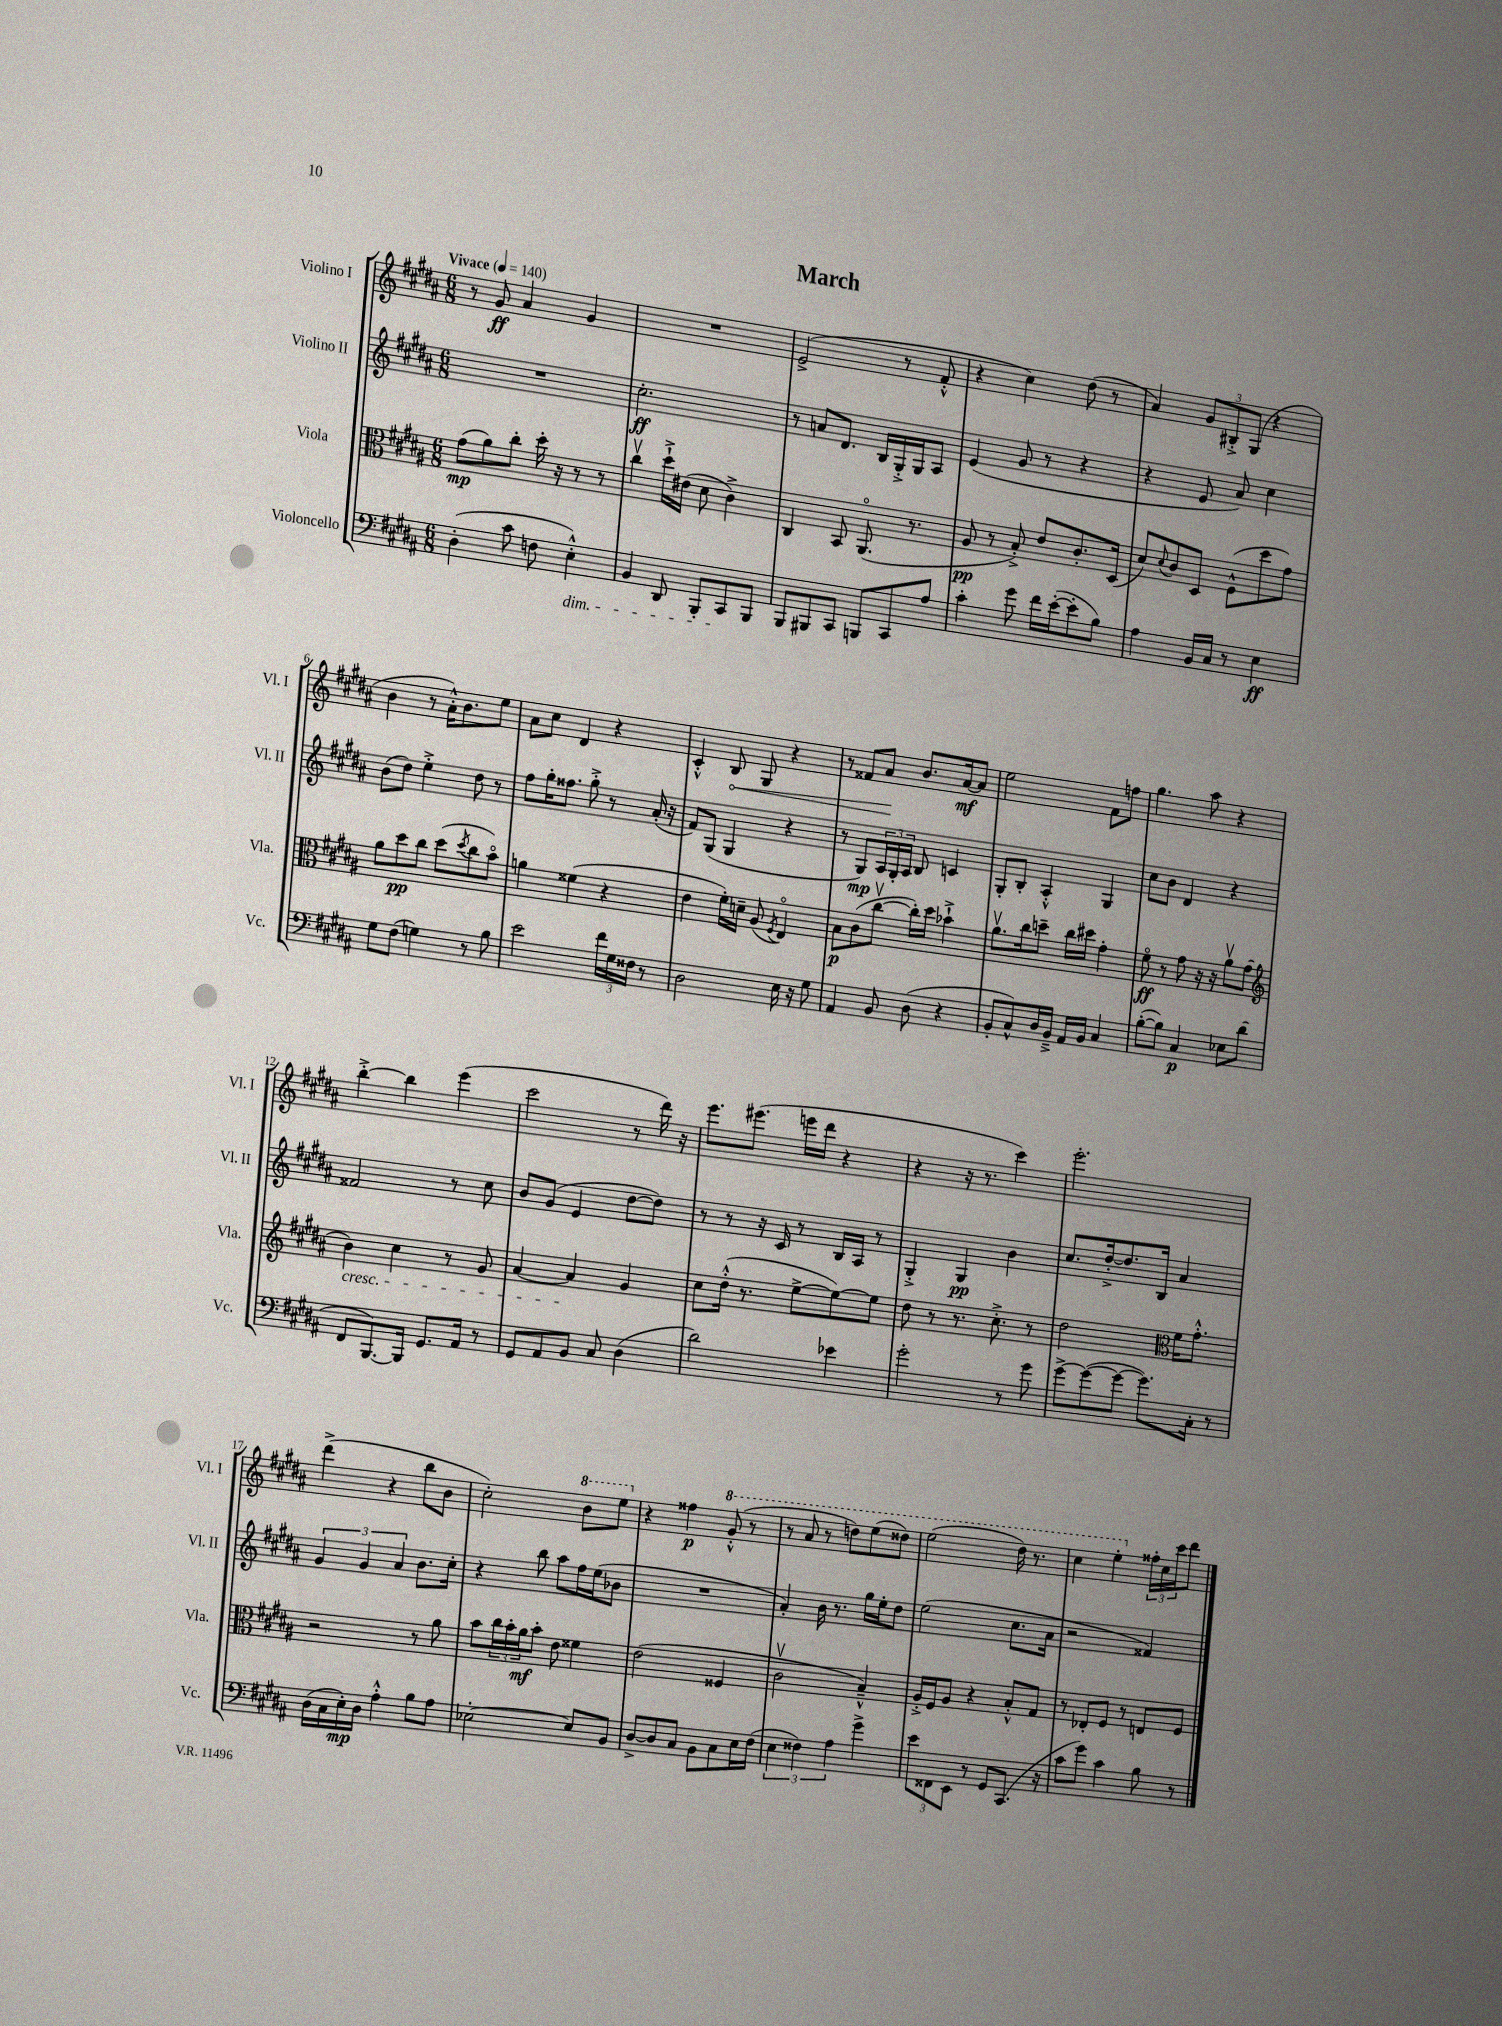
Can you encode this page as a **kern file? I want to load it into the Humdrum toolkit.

**kern	**kern	**kern	**kern
*staff4	*staff3	*staff2	*staff1
*clefF4	*clefC3	*clefG2	*clefG2
*k[f#c#g#d#a#]	*k[f#c#g#d#a#]	*k[f#c#g#d#a#]	*k[f#c#g#d#a#]
*M6/8	*M6/8	*M6/8	*M6/8
*MM140	*MM140	*MM140	*MM140
(4D#'	(8g#	2.r	8r
.	8a#)	.	8g#
8c#	8cc#'	.	4a#
8F	16dd#'	.	.
.	16r	.	.
4E'^^)	8r	.	4g#
.	8r	.	.
=	=	=	=
4BB	4cc#v	2.cc#'	2.r
8DD#	16dd#`^	.	.
.	(16e#	.	.
8BBB'	8d#	.	.
8CC#	4c#^)	.	.
8BBB	.	.	.
=	=	=	=
8BBB	4C#	8r	(2e^
8BBB#	.	8a	.
8CC#	8BB	8.d#	.
8BBB	(8.AA#o	.	.
.	.	16B	.
8CC#	.	16G#'^	8r
.	8.r	16G#	.
8A#	.	8A#	8f#'^^
=	=	=	=
4c#'	8A#	(4e	4r
.	8r	.	.
8g#	8B'^)	8g#	4cc#)
16f#	8e	8r	.
([16e'	.	.	.
8e']	8.c#'	4r	(8dd#
8B)	.	.	8r
.	(16D#	.	.
=	=	=	=
4A#	8d#)	4r	4a#)
.	8qqd#	.	.
.	8c#	.	.
16BB	8D#	8e	12g#
16C#	.	.	.
.	.	.	12B#'^
8r	(8F#^^	8a#)	.
.	.	.	(12G#
4E	8dd#	4cc#	4r
.	8g#)	.	.
=	=	=	=
8G#	8a#	(8b	4b
(8F#	8dd#	8dd#)	.
4G)	8cc#	4ee'^	8r
.	(8dd#	.	16a#'^^)
.	.	.	8.b
.	8qdd#	.	.
8r	8cc#	8dd#	.
8B	8bo)	8r	8ee
=	=	=	=
2e	4a	8ff#	8a#
.	.	16gg#'	8cc#
.	.	8.ff##	.
.	(4f##	.	4d#
.	.	8gg#'^	.
24f#	4r	8r	4r
24G#	.	.	.
24F##	.	.	.
8r	.	(16a#'	.
.	.	16r	.
=	=	=	=
2D#	4e	8f#)	4c#'^^
.	.	(8G#	.
.	16f#')	4G#	8B
.	16d~	.	.
.	(8A#	.	8G#
.	8qF#	.	.
16E	4Eo)	4r	4r
16r	.	.	.
8G#	.	.	.
=	=	=	=
4AA#	8B	8r	8r
.	(8c#	8G#)	8f##
8BB	[8cc#v	24A#	8a#
.	.	24G#'	.
.	.	24A#	.
(8D#	16cc#'])	8B	8.b
.	16dd#	.	.
4r	4b-`^	4c	.
.	.	.	[16a#
.	.	.	8a#]
=	=	=	=
8BB'	8.a#v	8G#'	2ee
8C#^^)	.	8B'	.
.	16cc#	.	.
16D#	8dd~	4A#'^^	.
16BB~^	.	.	.
16AA#	16cc#	.	.
16BB	16dd#	.	.
4C#	4g#'	4G#	8f#
.	.	.	8ff
=	=	=	=
([8B'	8f#o	8cc#	4.gg#
8B])	8r	8b	.
4C#	8g#	4d#	.
.	16r	.	8aa#
.	16r	.	.
8E-	8a#v	4r	4r
(8d#	(8g#	.	.
=	=	=	=
*	*clefG2	*	*
8FF#	4b)	2f##	[4bb'^
[8.BBB)	.	.	.
.	4cc#	.	4bb]
16BBB]	.	.	.
8.GG#	.	.	.
.	8r	8r	(4eee
16AA#	.	.	.
8r	8g#	8cc#	.
=	=	=	=
8GG#	[4a#	8b	2ccc#
8AA#	.	(8g#	.
8BB	4a#]	4e	.
8C#	.	.	.
(4D#	4g#	[8dd#	8r
.	.	8dd#])	16ddd#)
.	.	.	16r
=	=	=	=
2d#)	8cc#	8r	8.eee
.	(16dd#'^^	8r	.
.	8.r	.	(8.eee#
.	.	16r	.
.	.	16c#	.
.	[8ee^	8r	16eee
.	.	.	16ddd#
4e-	8ee_)	16B	4r
.	.	16A#	.
.	8ee]	8r	.
=	=	=	=
2g#'	8dd#	4G#'^	4r
.	8r	.	.
.	8.r	4G#	16r
.	.	.	8.r
.	8.cc#'^	.	.
8r	.	4b	4ccc#)
8g#	8r	.	.
=	=	=	=
[8g#^	2dd#	8.cc#	2.eee'
(8g#_	.	.	.
.	.	[16dd#'^	.
8g#_	.	8.dd#]	.
8.g#])	.	.	.
.	.	16B	.
*	*clefC3	*	*
.	16f#	4a#	.
16C#'	8.g#'^^	.	.
8r	.	.	.
=	=	=	=
(16D#	2r	6g#	(4ddd#^
16C#	.	.	.
16E')	.	.	.
.	.	6g#	.
16D#	.	.	.
4A#'^^	.	.	4r
.	.	6a#	.
8B	8r	8.b	8bb
8A#	8a#	.	8b
.	.	16cc#'	.
=	=	=	=
[2E-'	8b	4r	2cc#')
.	24cc#	.	.
.	24b'	.	.
.	24a#	.	.
.	8b'	8bb	.
.	8e	8aa#	.
8E-]	4f##	16ff#	8bb
.	.	(16ee	.
8BB	.	8b-	8eee
=	=	=	=
[8D#^	(2e	2.r	4r
8D#]	.	.	.
8C#	.	.	4ff##
8BB	.	.	.
8C#	4F##	.	(8gg#'^^
16E	.	.	8r
(16F#	.	.	.
=	=	=	=
6E	2c#v	4a#')	8r
.	.	.	8aa#
6F##)	.	.	.
.	.	16b	8r
.	.	8.r	.
6A#	.	.	.
.	.	.	8ddd)
4g#^	4B~^^)	16gg#	(8eee
.	.	16ee'	.
.	.	8dd#	8ddd##)
=	=	=	=
12e	16A#'^	(2ee	(2eee
.	16F#	.	.
12FF##	.	.	.
.	8A#	.	.
12EE	.	.	.
8r	4r	.	.
8GG#	.	.	.
(8.CC#	8B'^^	8.cc#	16ddd#)
.	.	.	8.r
.	8G#	.	.
16r	.	16a#	.
=	=	=	=
8c#	8r	2r	4ccc#
8g#)	8E-'	.	.
4c#	8F#	.	4eee'
.	8r	.	.
8B	8E	4f##)	24ff##'
.	.	.	24cc#
.	.	.	24ccc#
8r	8F#	.	8ddd#
==	==	==	==
*-	*-	*-	*-
